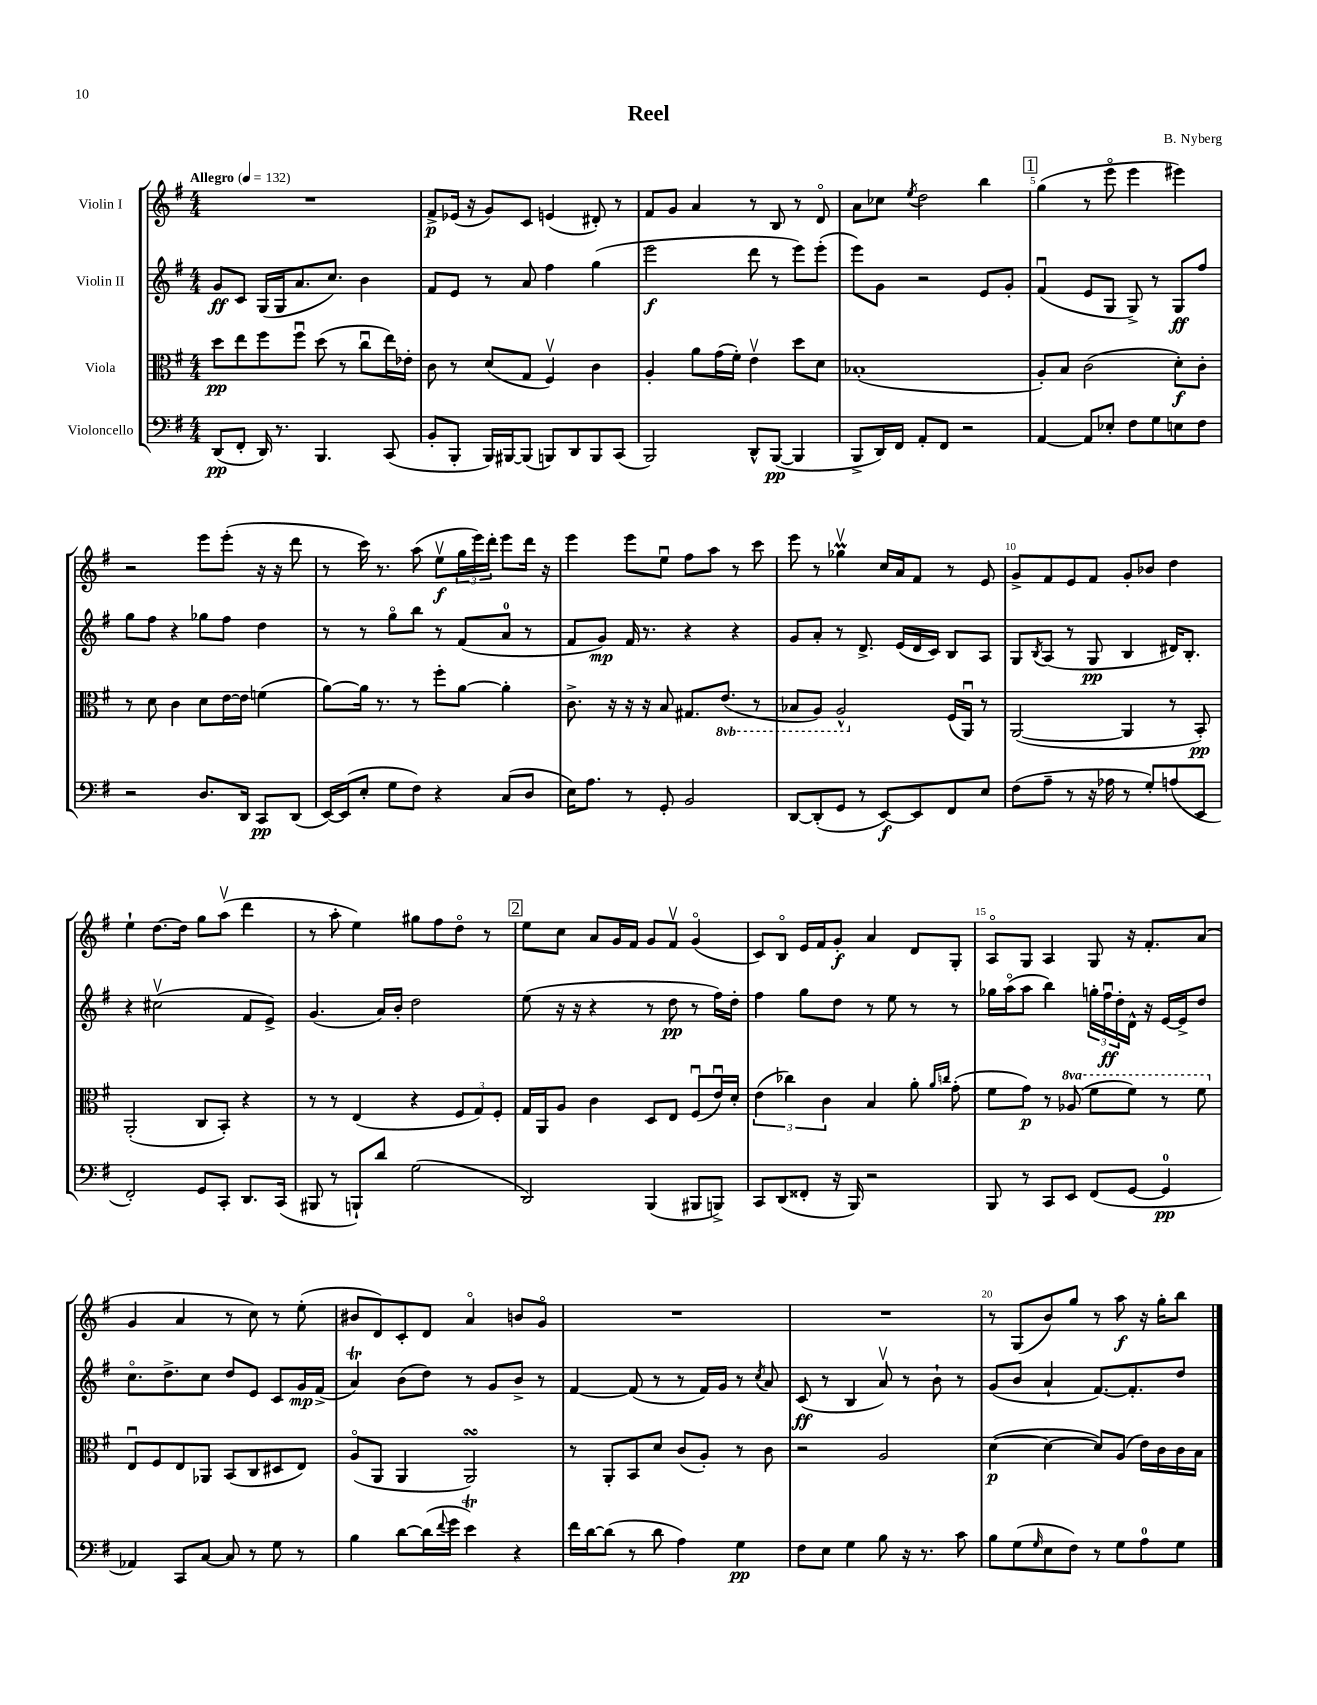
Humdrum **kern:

**kern	**dynam	**kern	**dynam	**kern	**dynam	**kern	**dynam
*part4	*part4	*part3	*part3	*part2	*part2	*part1	*part1
*staff4	*staff4	*staff3	*staff3	*staff2	*staff2	*staff1	*staff1
*I"Violoncello	*	*I"Viola	*	*I"Violin II	*	*I"Violin I	*
*clefF4	*	*clefC3	*	*clefG2	*	*clefG2	*
*k[f#]	*	*k[f#]	*	*k[f#]	*	*k[f#]	*
*M4/4	*	*M4/4	*	*M4/4	*	*M4/4	*
*MM132	*	*MM132	*	*MM132	*	*MM132	*
=1	=1	=1	=1	=1	=1	=1	=1
!	!	!	!	!	!	!LO:TX:a:B:t=Allegro	!
(8DD/L	pp	8dd\L	pp	8g/L	ff	1r	.
8FF#'/J	.	8ee\	.	8c/J	.	.	.
16DD/)	.	8ff#\	.	(16G/LL	.	.	.
8.r	.	.	.	16G/J	.	.	.
.	.	8ff#u\J	.	8.a/	.	.	.
4.BBB/	.	(8dd\	.	.	.	.	.
.	.	.	.	8.cc/J)	.	.	.
.	.	8r	.	.	.	.	.
.	.	8ccu\L	.	4b\	.	.	.
(8CC/	.	16ee\L)	.	.	.	.	.
.	.	16e-X'\JJ	.	.	.	.	.
=2	=2	=2	=2	=2	=2	=2	=2
8BB'/L	.	8c\	.	8f#/L	.	8f#^/L	p
8BBB'/J	.	8r	.	8e/J	.	(16e-X/Jk	.
.	.	.	.	.	.	16r	.
16BBB/LL)	.	(8d/L	.	8r	.	8g/L)	.
[16BBB#X/J	.	.	.	.	.	.	.
(8BBB#/J]	.	8G/J	.	8a/	.	8c/J	.
8BBBn/L)	.	4F#v/)	.	4ff#\	.	(4en/	.
8DD/	.	.	.	.	.	.	.
8BBB/	.	4c\	.	(4gg\	.	8d#X'/)	.
(8CC/J	.	.	.	.	.	8r	.
=3	=3	=3	=3	=3	=3	=3	=3
2BBB/)	.	4A'/	.	2eee\	f	8f#/L	.
.	.	.	.	.	.	8g/J	.
.	.	8a\L	.	.	.	4a/	.
.	.	(16g\L	.	.	.	.	.
.	.	16f#'\JJ)	.	.	.	.	.
8DD^^/L	.	4ev\	.	8ddd\	.	8r	.
([8BBB/J	pp	.	.	8r	.	8B/	.
4BBB/]	.	8dd\L	.	8eee\L)	.	8r	.
.	.	8d\J	.	(8eee'\J	.	8d/	.
=4	=4	=4	=4	=4	=4	=4	=4
8BBB^/L	.	(1B-X'	.	8eee\L)	.	8a\L	.
16DD/L)	.	.	.	8g\J	.	8cc-X\J	.
16FF#/JJ	.	.	.	.	.	.	.
.	.	.	.	.	.	8qee/	.
8AA'/L	.	.	.	2r	.	2dd\	.
8FF#/J	.	.	.	.	.	.	.
2r	.	.	.	.	.	.	.
.	.	.	.	8e/L	.	4bb\	.
.	.	.	.	8g'/J	.	.	.
!!LO:REH:place=s1:t=1
=5	=5	=5	=5	=5	=5	=5	=5
[4AA/	.	8A'/L)	.	(4f#u/	.	(4gg\	.
.	.	8B/J	.	.	.	.	.
8AA/L]	.	(2c\	.	8e/L	.	8r	.
8E-X'/J	.	.	.	8G/J	.	8eee\	.
8F#\L	.	.	.	8G^/)	.	4eee\	.
8G\	.	.	.	8r	.	.	.
8En\	.	8d'\L)	f	8G/L	ff	4eee#X\)	.
8F#\J	.	8c'\J	.	8ff#/J	.	.	.
!!LO:LB:g=z
=6	=6	=6	=6	=6	=6	=6	=6
2r	.	8r	.	8gg\L	.	2r	.
.	.	8d\	.	8ff#\J	.	.	.
.	.	4c\	.	4r	.	.	.
8.D/L	.	8d\L	.	8gg-X\L	.	8eee\L	.
.	.	[16e\L	.	8ff#\J	.	(8eee'\J	.
16DD/Jk	.	16e\JJ]	.	.	.	.	.
8CC/L	pp	(4fn\	.	4dd\	.	16r	.
.	.	.	.	.	.	16r	.
(8DD/J	.	.	.	.	.	8ddd\	.
=7	=7	=7	=7	=7	=7	=7	=7
[16EE/LL)	.	[8a\L)	.	8r	.	8r	.
(16EE/J]	.	.	.	.	.	.	.
8E'/J	.	16a\Jk]	.	8r	.	16ccc\)	.
.	.	8.r	.	.	.	8.r	.
8G\L	.	.	.	8gg\L	.	.	.
8F#\J)	.	8r	.	8bb\J	.	(8aa\	.
4r	.	8ff#'\L	.	8r	.	8eev\L	f
.	.	[8a\J	.	(8f#/L	.	24gg\L	.
.	.	.	.	.	.	24eee\)	.
.	.	.	.	.	.	24ddd'\JJ	.
(8C/L	.	4a'\]	.	8a/J	.	8eee\L	.
8D/J	.	.	.	8r	.	16ddd\Jk	.
.	.	.	.	.	.	16r	.
=8	=8	=8	=8	=8	=8	=8	=8
16E\KL)	.	8.c^\	.	8f#/L	.	4eee\	.
8.A\J	.	.	.	.	.	.	.
.	.	.	.	8g/J)	mp	.	.
.	.	16r	.	.	.	.	.
8r	.	16r	.	16f#/	.	8eee\L	.
.	.	16r	.	8.r	.	.	.
8GG'/	.	8B/	.	.	.	8eeu\J	.
2BB/	.	8.G#X/L	.	4r	.	8ff#\L	.
.	.	.	.	.	.	8aa\J	.
*	*	*8ba	*	*	*	*	*
.	.	(8.E/J	.	.	.	.	.
.	.	.	.	4r	.	8r	.
.	.	8r	.	.	.	8ccc\	.
=9	=9	=9	=9	=9	=9	=9	=9
[8DD/L	.	8BB-X/L	.	8g/L	.	8eee\	.
(8DD'/]	.	8AA/J)	.	8a'/J	.	8r	.
8GG/J	.	2AA^^/	.	8r	.	4gg-XMv\	.
8r	.	.	.	8.d^/	.	.	.
[8EE/L)	f	.	.	.	.	16cc/LL	.
.	.	.	.	(16e/LL	.	16a/J	.
8EE/]	.	.	.	16d/	.	8f#/J	.
.	.	.	.	16c/JJ)	.	.	.
*	*	*X8ba	*	*	*	*	*
8FF#/	.	(16F#/LL	.	8B/L	.	8r	.
.	.	16AAu/JJ)	.	.	.	.	.
8E/J	.	8r	.	8A/J	.	8e/	.
=10	=10	=10	=10	=10	=10	=10	=10
(8F#\L	.	([2AA/	.	8G/L	.	8g^/L	.
.	.	.	.	8qB/	.	.	.
8A~\J	.	.	.	(8A/J	.	8f#/	.
8r	.	.	.	8r	.	8e/	.
16r	.	.	.	8G/	pp	8f#/J	.
16A-X\	.	.	.	.	.	.	.
8r	.	4AA/]	.	4B/	.	8g'/L	.
8G'/L)	.	.	.	.	.	8b-X/J	.
(8An/	.	8r	.	16d#X/KL)	.	4dd\	.
.	.	.	.	8.B'/J	.	.	.
8EE/J	.	8BB'/)	pp	.	.	.	.
!!LO:LB:g=z
=11	=11	=11	=11	=11	=11	=11	=11
2FF#'/)	.	(2AA'/	.	4r	.	4ee`\	.
.	.	.	.	(2cc#Xv\	.	[8.dd\L	.
.	.	.	.	.	.	16dd\Jk]	.
8GG/L	.	8C/L	.	.	.	8gg\L	.
8CC'/J	.	8BB'/J)	.	.	.	(8aav\J	.
8.DD/L	.	4r	.	8f#/L	.	4ddd\	.
.	.	.	.	8e^/J)	.	.	.
(16CC/Jk	.	.	.	.	.	.	.
=12	=12	=12	=12	=12	=12	=12	=12
8BBB#X/	.	8r	.	(4.g/	.	8r	.
8r	.	8r	.	.	.	8aa'\	.
8BBBn`/L)	.	(4E/	.	.	.	4ee\)	.
8d/J	.	.	.	16a/LL)	.	.	.
.	.	.	.	16b'/JJ	.	.	.
(2G\	.	4r	.	2dd\	.	8gg#X\L	.
.	.	.	.	.	.	8ff#\	.
.	.	12F#/L	.	.	.	8dd\J	.
.	.	12G/)	.	.	.	.	.
.	.	.	.	.	.	8r	.
.	.	12F#'/J	.	.	.	.	.
!!LO:REH:place=s1:t=2
=13	=13	=13	=13	=13	=13	=13	=13
2DD/)	.	16G/LL	.	(8ee\	.	8ee\L	.
.	.	16AA/J	.	.	.	.	.
.	.	8A/J	.	16r	.	8cc\J	.
.	.	.	.	16r	.	.	.
.	.	4c\	.	4r	.	8a/L	.
.	.	.	.	.	.	16g/L	.
.	.	.	.	.	.	16f#/JJ	.
(4BBB/	.	8D/L	.	8r	.	8g/L	.
.	.	8E/J	.	8dd\	pp	8f#v/J	.
8BBB#X/L	.	(8F#u/L	.	8r	.	(4g/	.
8BBBn^/J)	.	16eu/L)	.	16ff#\LL)	.	.	.
.	.	16d'/JJ	.	16dd'\JJ	.	.	.
=14	=14	=14	=14	=14	=14	=14	=14
8CC/L	.	(6e\	.	4ff#\	.	8c/L)	.
(8DD/	.	.	.	.	.	8B/J	.
.	.	6cc-X\)	.	.	.	.	.
8FF##X'/J	.	.	.	8gg\L	.	16e/LL	.
.	.	.	.	.	.	16f#/J	.
.	.	6c\	.	.	.	.	.
16r	.	.	.	8dd\J	.	8g'/J	f
16BBB/)	.	.	.	.	.	.	.
2r	.	4B/	.	8r	.	4a/	.
.	.	.	.	8ee\	.	.	.
.	.	8a'\	.	8r	.	8d/L	.
.	.	16qqa/LL	.	.	.	.	.
.	.	16qqccn/JJ	.	.	.	.	.
.	.	(8g'\	.	8r	.	8G'/J	.
=15	=15	=15	=15	=15	=15	=15	=15
8BBB/	.	8f#\L	.	16gg-X\LL	.	8A/L	.
.	.	.	.	(16aa\J	.	.	.
8r	.	8g\J)	p	8aa\J	.	8G/J	.
8CC/L	.	8r	.	4bb\)	.	4A/	.
*	*	*8va	*	*	*	*	*
8EE/J	.	(8a-X/	.	.	.	.	.
(8FF#/L	.	8ff#\L	.	24ggn'\LL	.	8G/	.
.	.	.	.	24ff#u\	ff	.	.
.	.	.	.	24dd'\	.	.	.
[8GG/J	.	8ff#\J)	.	16d^^\JJ	.	16r	.
.	.	.	.	16r	.	8.f#'/L	.
4GG/]	pp	8r	.	[16e/LL	.	.	.
.	.	.	.	16e^/J]	.	.	.
.	.	8ff#\	.	8dd/J	.	(8a/J	.
!!LO:LB:g=z
=16	=16	=16	=16	=16	=16	=16	=16
*	*	*X8va	*	*	*	*	*
4AA-X/)	.	8Eu/L	.	8.cc\L	.	4g/	.
.	.	8F#/	.	.	.	.	.
.	.	.	.	8.dd^\	.	.	.
8CC/L	.	8E/	.	.	.	4a/	.
[8C/J	.	8AA-X/J	.	8cc\J	.	.	.
8C/]	.	(8BB/L	.	8dd/L	.	8r	.
8r	.	8C/	.	8e/J	.	8cc\)	.
8G\	.	8D#X/	.	8c/L	.	8r	.
8r	.	8E/J)	.	16g/L	mp	(8ee'\	.
.	.	.	.	(16f#^/JJ	.	.	.
=17	=17	=17	=17	=17	=17	=17	=17
4B\	.	(8A/L	.	4aT/)	.	8b#X/L	.
.	.	8AA/J	.	.	.	8d/)	.
[8d\L	.	4AA/	.	(8b\L	.	8c'/	.
(16d\L]	.	.	.	8dd\J)	.	8d/J	.
8qqf#/	.	.	.	.	.	.	.
16g\JJ	.	.	.	.	.	.	.
4eT\)	.	2AAsSSS/)	.	8r	.	4a/	.
.	.	.	.	8g/L	.	.	.
4r	.	.	.	8b^/J	.	8bn/L	.
.	.	.	.	8r	.	8g/J	.
=18	=18	=18	=18	=18	=18	=18	=18
16f#\LL	.	8r	.	[4f#/	.	1r	.
[16d\J	.	.	.	.	.	.	.
(8d\J]	.	8AA'/L	.	.	.	.	.
8r	.	8BB/	.	(8f#/]	.	.	.
8d\	.	8d/J	.	8r	.	.	.
4A\)	.	(8c/L	.	8r	.	.	.
.	.	8A'/J)	.	16f#/LL)	.	.	.
.	.	.	.	16g/JJ	.	.	.
4G\	pp	8r	.	8r	.	.	.
.	.	.	.	8qcc/	.	.	.
.	.	8c\	.	8a/	.	.	.
=19	=19	=19	=19	=19	=19	=19	=19
8F#\L	.	2r	.	(8c/	ff	1r	.
8E\J	.	.	.	8r	.	.	.
4G\	.	.	.	4B/	.	.	.
8B\	.	2A/	.	8av/)	.	.	.
16r	.	.	.	8r	.	.	.
8.r	.	.	.	.	.	.	.
.	.	.	.	8b`\	.	.	.
8c\	.	.	.	8r	.	.	.
=20	=20	=20	=20	=20	=20	=20	=20
8B\L	.	([4d\	p	(8g/L	.	8r	.
(8G\	.	.	.	8b/J	.	(8G/L	.
16qqG/	.	.	.	.	.	.	.
8E\	.	4d\_	.	4a`/	.	8b/)	.
8F#\J)	.	.	.	.	.	8gg/J	.
8r	.	8d/L])	.	[8.f#/L)	.	8r	.
8G\L	.	(8A/J	.	.	.	8aa\	f
.	.	.	.	8.f#'/]	.	.	.
8A\	.	16e\LL)	.	.	.	16r	.
.	.	16c\	.	.	.	16gg'\KL	.
8G\J	.	16c\	.	8dd/J	.	8bb\J	.
.	.	16B\JJ	.	.	.	.	.
==	==	==	==	==	==	==	==
*-	*-	*-	*-	*-	*-	*-	*-
